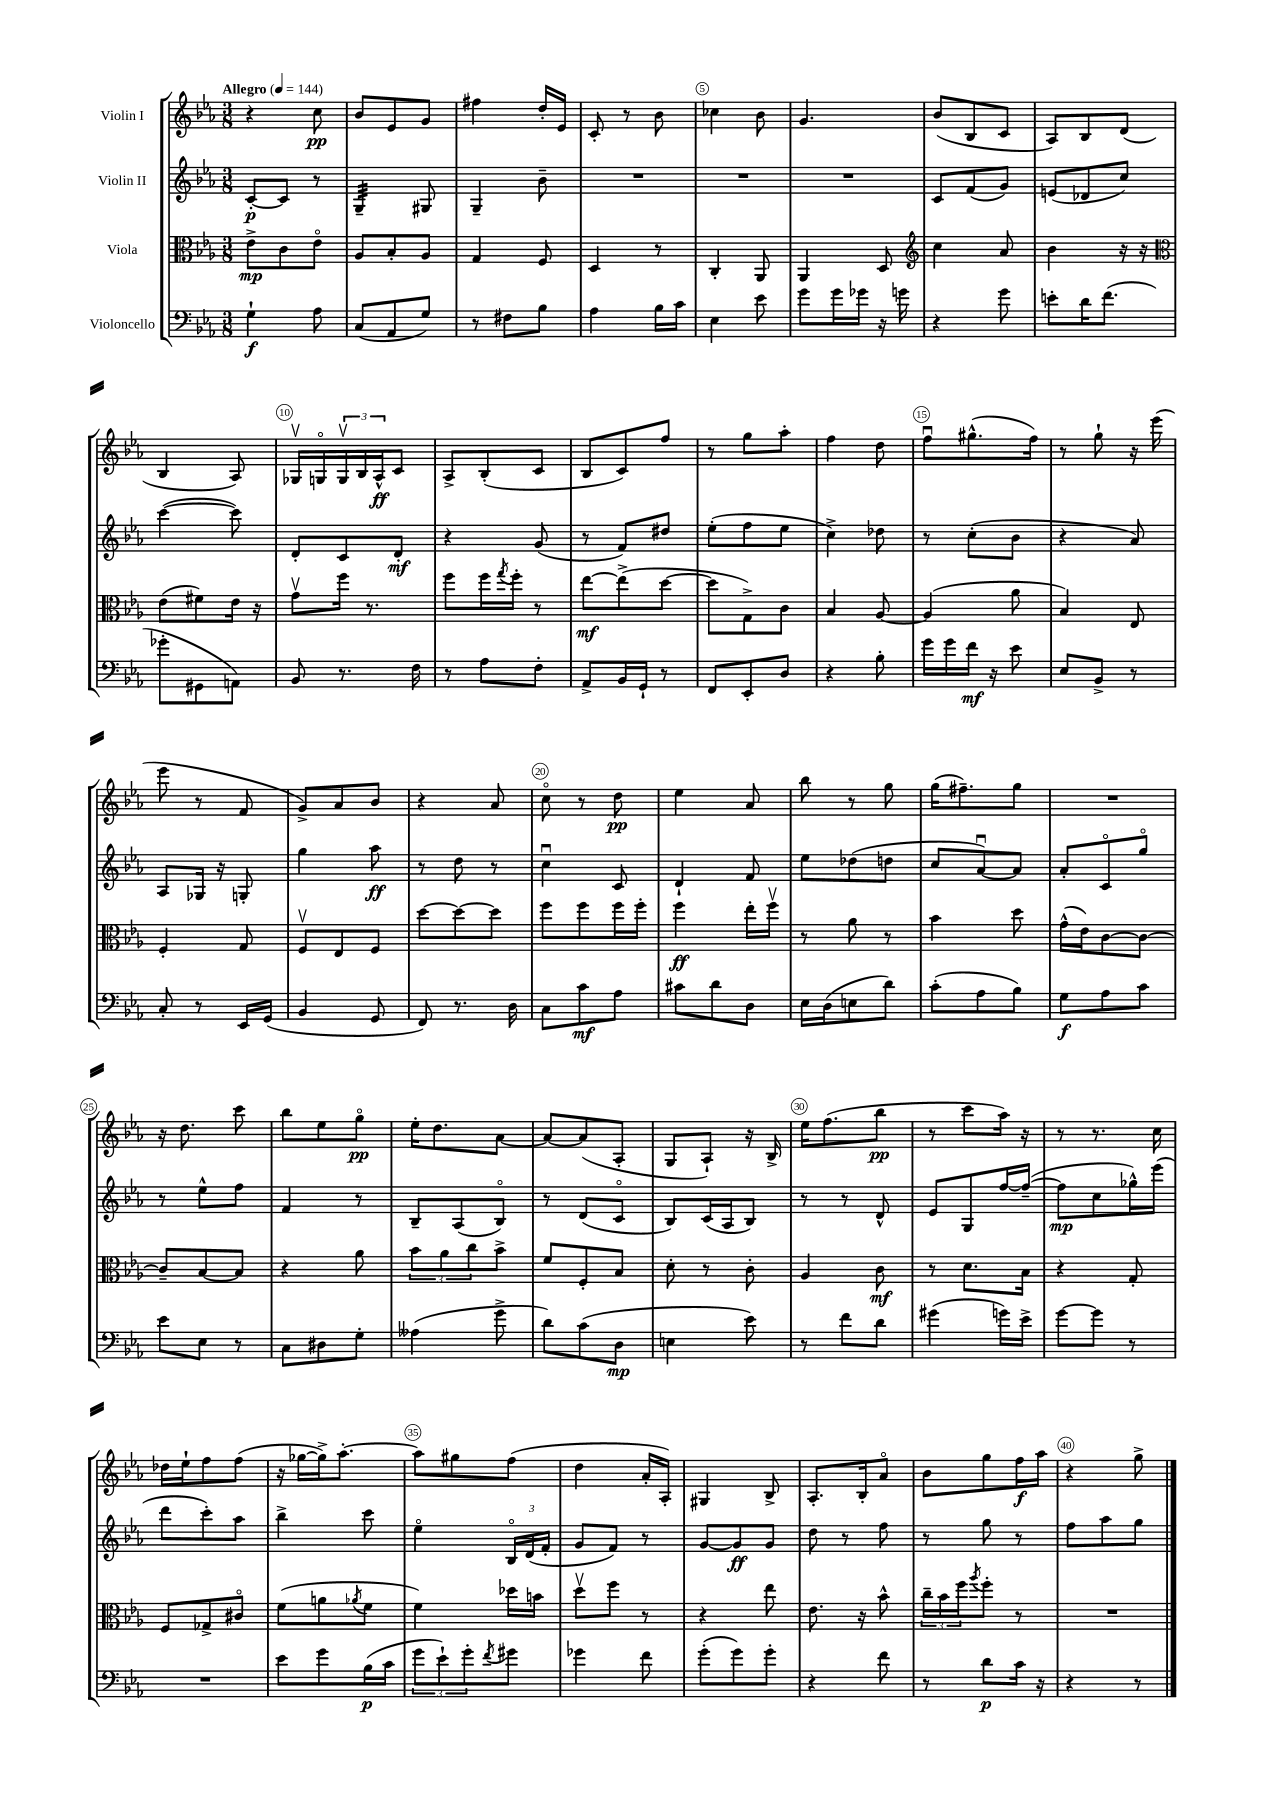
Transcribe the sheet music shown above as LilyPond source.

<<
\new StaffGroup <<
\new Staff = "s0" \with { instrumentName = "Violin I" } {
    \clef treble \key ees \major \numericTimeSignature \time 3/8 \tempo "Allegro" 4 = 144
    r4 c''8\pp |
    bes'8 ees'8 g'8 |
    fis''4 d''16-. ees'16 |
    c'8-. r8 bes'8 |
    ces''4 bes'8 |
    g'4. |
    bes'8( bes8 c'8 |
    aes8) bes8 d'8( |
    bes4 aes8) |
    ges16\upbow g16\flageolet \tuplet 3/2 { g16\upbow bes16 aes16-^\ff } c'8 |
    aes8-> bes8-.( c'8 |
    bes8 c'8) f''8 |
    r8 g''8 aes''8-. |
    f''4 d''8 |
    f''8\downbow gis''8.-^( f''16) |
    r8 g''8-! r16 ees'''16( |
    ees'''8 r8 f'8 |
    g'8->) aes'8 bes'8 |
    r4 aes'8 |
    c''8\flageolet r8 d''8\pp |
    ees''4 aes'8 |
    bes''8 r8 g''8 |
    g''16( fis''8.--) g''8 |
    R4. |
    r16 d''8. c'''8 |
    bes''8 ees''8 g''8\flageolet\pp |
    ees''16-. d''8. aes'8~ |
    aes'8~ aes'8( aes8-. |
    g8 aes8-!) r16 bes16-> |
    ees''16 f''8.( bes''8\pp |
    r8 c'''8 aes''16) r16 |
    r8 r8. c''16 |
    des''16 ees''16-! f''8 f''8( |
    r16 ges''16~ ges''16->) aes''8.~-. |
    aes''8 gis''8 f''8( |
    d''4 aes'16-. aes16-.) |
    gis4 bes8-> |
    aes8.-. bes16-. aes'8\flageolet |
    bes'8 g''8 f''16\f aes''16 |
    r4 g''8-> \bar "|." |
}
\new Staff = "s1" \with { instrumentName = "Violin II" } {
    \clef treble \key ees \major \numericTimeSignature \time 3/8
    c'8~-.\p c'8 r8 |
    g4:32-- gis8 |
    g4-- bes'8-- |
    R4. |
    R4. |
    R4. |
    c'8 f'8( g'8) |
    e'8( des'8 c''8) |
    c'''4~( c'''8) |
    d'8-. c'8 d'8-.\mf |
    r4 g'8( |
    r8 f'8) dis''8 |
    ees''8-.( f''8 ees''8 |
    c''4->) des''8 |
    r8 c''8-.( bes'8 |
    r4 aes'8) |
    aes8 ges16 r16 g8-. |
    g''4 aes''8\ff |
    r8 d''8 r8 |
    c''4\downbow c'8 |
    d'4-! f'8 |
    ees''8 des''8( d''8 |
    c''8 aes'8~\downbow) aes'8 |
    aes'8-. c'8\flageolet g''8\flageolet |
    r8 ees''8-^ f''8 |
    f'4 r8 |
    bes8-- aes8( bes8\flageolet) |
    r8 d'8( c'8\flageolet |
    bes8) c'16( aes16 bes8) |
    r8 r8 d'8-^ |
    ees'8 g8 f''16~ f''16~--( |
    f''8\mp c''8 ges''16-^) ees'''16( |
    d'''8 c'''8-.) aes''8 |
    bes''4-> c'''8 |
    ees''4\flageolet \tuplet 3/2 { bes16\flageolet d'16( f'16-. } |
    g'8 f'8) r8 |
    g'8~ g'8\ff g'8 |
    d''8 r8 f''8 |
    r8 g''8 r8 |
    f''8 aes''8 g''8 \bar "|." |
}
\new Staff = "s2" \with { instrumentName = "Viola" } {
    \clef alto \key ees \major \numericTimeSignature \time 3/8
    ees'8->\mp c'8 ees'8\flageolet |
    aes8 bes8-. aes8 |
    g4 f8 |
    d4 r8 |
    c4-. aes,8 |
    aes,4 d8 |
    \clef treble c''4 aes'8 |
    bes'4 r16 r16 |
    \clef alto ees'8( fis'8) ees'16 r16 |
    g'8\upbow f''16 r8. |
    f''8 f''16 \acciaccatura { g''8 } f''16-. r8 |
    ees''8~\mf ees''8->( d''8~ |
    d''8 g8->) c'8 |
    bes4 aes8~ |
    aes4( aes'8 |
    bes4) ees8 |
    f4-. g8 |
    f8\upbow ees8 f8 |
    d''8~ d''8~ d''8 |
    f''8 f''8 f''16 f''16-. |
    f''4\ff ees''16-. f''16\upbow |
    r8 aes'8 r8 |
    bes'4 d''8 |
    g'16-^( ees'16) c'8~ c'8~ |
    c'8-- bes8~ bes8 |
    r4 aes'8 |
    \tuplet 3/2 { bes'8 aes'8 c''8 } bes'8-> |
    f'8 f8-. bes8 |
    d'8-. r8 c'8-. |
    aes4 c'8\mf |
    r8 d'8. bes16 |
    r4 g8-. |
    f8 ges8-> cis'8\flageolet |
    f'8( a'8 \acciaccatura { aes'8 } f'8 |
    f'4) des''16 b'16 |
    d''8\upbow f''8 r8 |
    r4 ees''8 |
    ees'8. r16 bes'8-^ |
    \tuplet 3/2 { c''16-- bes'16 f''16 } \acciaccatura { aes''8 } f''8-. r8 |
    R4. \bar "|." |
}
\new Staff = "s3" \with { instrumentName = "Violoncello" } {
    \clef bass \key ees \major \numericTimeSignature \time 3/8
    g4-!\f aes8 |
    c8( aes,8 g8) |
    r8 fis8 bes8 |
    aes4 bes16 c'16 |
    ees4 ees'8 |
    g'8 g'16 ges'16 r16 g'16 |
    r4 g'8 |
    e'8-. d'16 f'8.( |
    ges'8-. gis,8 a,8) |
    bes,8 r8. f16 |
    r8 aes8 f8-. |
    aes,8-> bes,16 g,16-! r8 |
    f,8 ees,8-. d8 |
    r4 bes8-. |
    g'16 g'16 f'16\mf r16 ees'8 |
    ees8 bes,8-> r8 |
    c8-. r8 ees,16 g,16( |
    bes,4 g,8 |
    f,8) r8. d16 |
    c8 c'8\mf aes8 |
    cis'8 d'8 d8 |
    ees16 d16( e8 d'8) |
    c'8-.( aes8 bes8) |
    g8\f aes8 c'8 |
    ees'8 ees8 r8 |
    c8 dis8 g8-. |
    aeses4( g'8-> |
    d'8) c'8( d8\mp |
    e4 ees'8) |
    r8 f'8 d'8 |
    gis'4( g'16) ees'16-> |
    g'8~ g'8 r8 |
    R4. |
    ees'8 g'8 bes16\p( c'16 |
    \tuplet 3/2 { g'8 ees'8-!) g'8-. } \acciaccatura { f'8 } gis'8 |
    ges'4 f'8 |
    g'8-.( g'8) g'8-. |
    r4 f'8 |
    r8 d'8\p c'16 r16 |
    r4 r8 \bar "|." |
}
>>
>>
\layout { \context { \Score \override BarNumber.break-visibility = ##(#f #t #t) barNumberVisibility = #(every-nth-bar-number-visible 5) \override BarNumber.stencil = #(make-stencil-circler 0.1 0.3 ly:text-interface::print) } }
